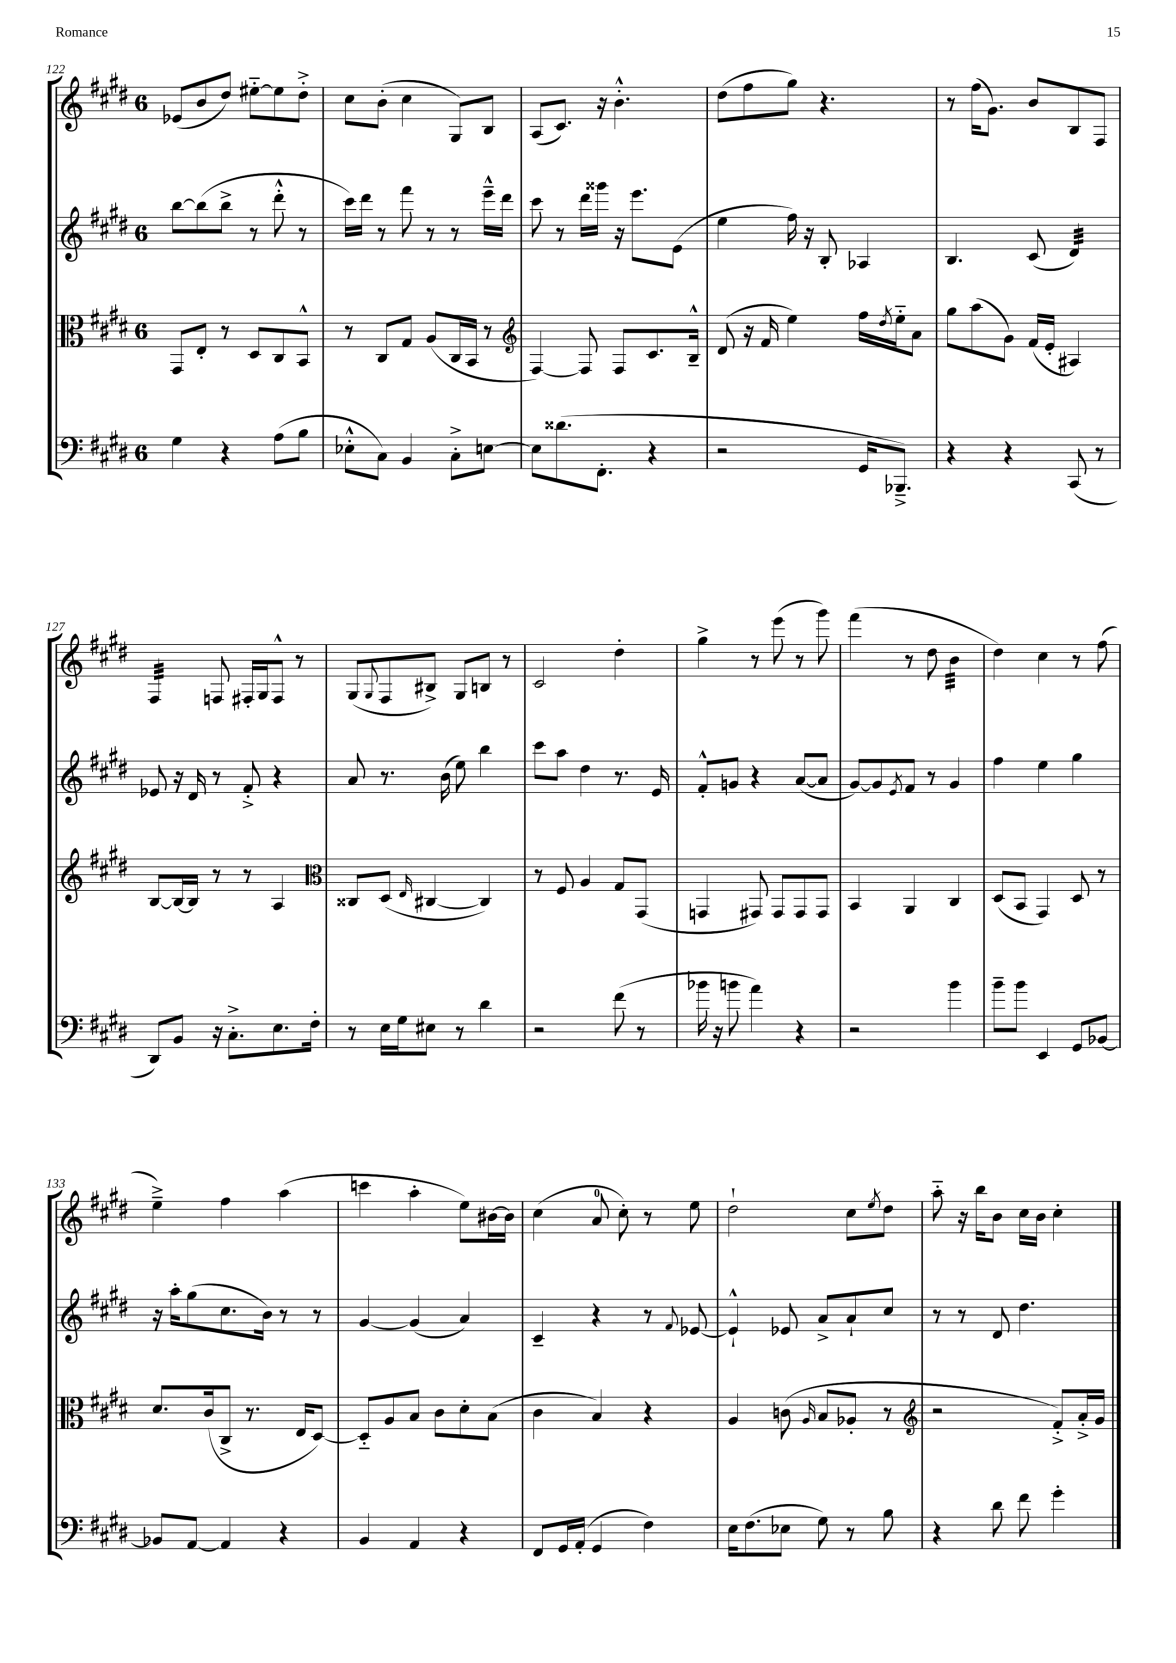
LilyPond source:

<<
\new StaffGroup <<
\new Staff = "s0" {
    \clef treble \key e \major \once \override Staff.TimeSignature.style = #'single-digit \time 6/8
    ees'8( b'8 dis''8) eis''8~-_ eis''8 dis''8-.-> |
    cis''8 b'8-.( cis''4 gis8) b8 |
    a8( cis'8.) r16 b'4.-.-^ |
    dis''8( fis''8 gis''8) r4. |
    r8 fis''16( gis'8.) b'8 b8 fis8 |
    fis4:32 f8 fis16-. gis16 fis8-^ r8 |
    gis8( \appoggiatura { gis8 } fis8 bis8->) gis8 b8 r8 |
    cis'2 dis''4-. |
    gis''4-> r8 e'''8( r8 gis'''8) |
    fis'''4( r8 dis''8 b'4:32 |
    dis''4) cis''4 r8 fis''8( |
    e''4--->) fis''4 a''4( |
    c'''4 a''4-. e''8) bis'16~ bis'16 |
    cis''4( a'8-0 cis''8-.) r8 e''8 |
    dis''2-! cis''8 \acciaccatura { e''8 } dis''8 |
    a''8-_ r16 b''16 b'8 cis''16 b'16 cis''4-. \bar "|." |
}
\new Staff = "s1" {
    \clef treble \key e \major \once \override Staff.TimeSignature.style = #'single-digit \time 6/8
    b''8~ b''8( b''8-> r8 dis'''8-.-^ r8 |
    cis'''16) dis'''16 r8 fis'''8 r8 r8 e'''16---^ dis'''16 |
    cis'''8 r8 dis'''16 gisis'''16 r16 e'''8. e'8( |
    e''4 fis''16) r16 b8-. aes4 |
    b4. cis'8( dis'4:32) |
    ees'8 r16 dis'16 r8 fis'8-.-> r4 |
    a'8 r8. b'16( e''8) b''4 |
    cis'''8 a''8 dis''4 r8. e'16 |
    fis'8-.-^ g'8 r4 a'8~( a'8 |
    gis'8~) gis'8 \acciaccatura { e'8 } fis'8 r8 gis'4 |
    fis''4 e''4 gis''4 |
    r16 a''16-. gis''8( cis''8. b'16) r8 r8 |
    gis'4~ gis'4( a'4) |
    cis'4-- r4 r8 \appoggiatura { fis'8 } ees'8~ |
    ees'4-!-^ ees'8 a'8-> a'8-! cis''8 |
    r8 r8 dis'8 dis''4. \bar "|." |
}
\new Staff = "s2" {
    \clef alto \key e \major \once \override Staff.TimeSignature.style = #'single-digit \time 6/8
    gis,8 e8-. r8 dis8 cis8 b,8-^ |
    r8 cis8 gis8 a8( cis16 b,16 r8 |
    \clef treble fis4~) fis8 fis8 cis'8. b16---^ |
    dis'8( r16 fis'16 e''4) fis''16 \acciaccatura { dis''8 } e''16-_ a'8 |
    gis''8 a''8( gis'8) fis'16( e'16-. ais4) |
    b8~ b16~ b16 r8 r8 a4 |
    \clef alto cisis8 dis8( \grace { e16 } cis4~ cis4) |
    r8 fis8 a4 gis8 gis,8( |
    g,4 gis,8) gis,8 gis,8 gis,8 |
    b,4 a,4 cis4 |
    dis8( b,8 gis,4) dis8 r8 |
    dis'8. cis'16( cis8-> r8. e16 dis8~) |
    dis8-_ a8 b8 cis'8 dis'8-. b8( |
    cis'4 b4) r4 |
    a4 c'8( \grace { a16 } b8 aes8-. r8 |
    \clef treble r2 fis'8-.->) a'16-.-> gis'16 \bar "|." |
}
\new Staff = "s3" {
    \clef bass \key e \major \once \override Staff.TimeSignature.style = #'single-digit \time 6/8
    gis4 r4 a8( b8 |
    ees8-.-^ cis8) b,4 cis8-.-> e8~ |
    e8 disis'8.( fis,8.-. r4 |
    r2 gis,16 bes,,8.--->) |
    r4 r4 cis,8( r8 |
    dis,8) b,8 r16 cis8.-.-> e8. fis16-. |
    r8 e16 gis16 eis8 r8 dis'4 |
    r2 fis'8( r8 |
    bes'16 r16 b'8 a'4) r4 |
    r2 b'4 |
    b'8-- b'8 e,4 gis,8 bes,8~ |
    bes,8 a,8~ a,4 r4 |
    b,4 a,4 r4 |
    fis,8 gis,16 a,16-.( gis,4 fis4) |
    e16 fis8.( ees8 gis8) r8 b8 |
    r4 dis'8 fis'8 gis'4-. \bar "|." |
}
>>
>>
\layout { \context { \Score currentBarNumber = #122 } }
